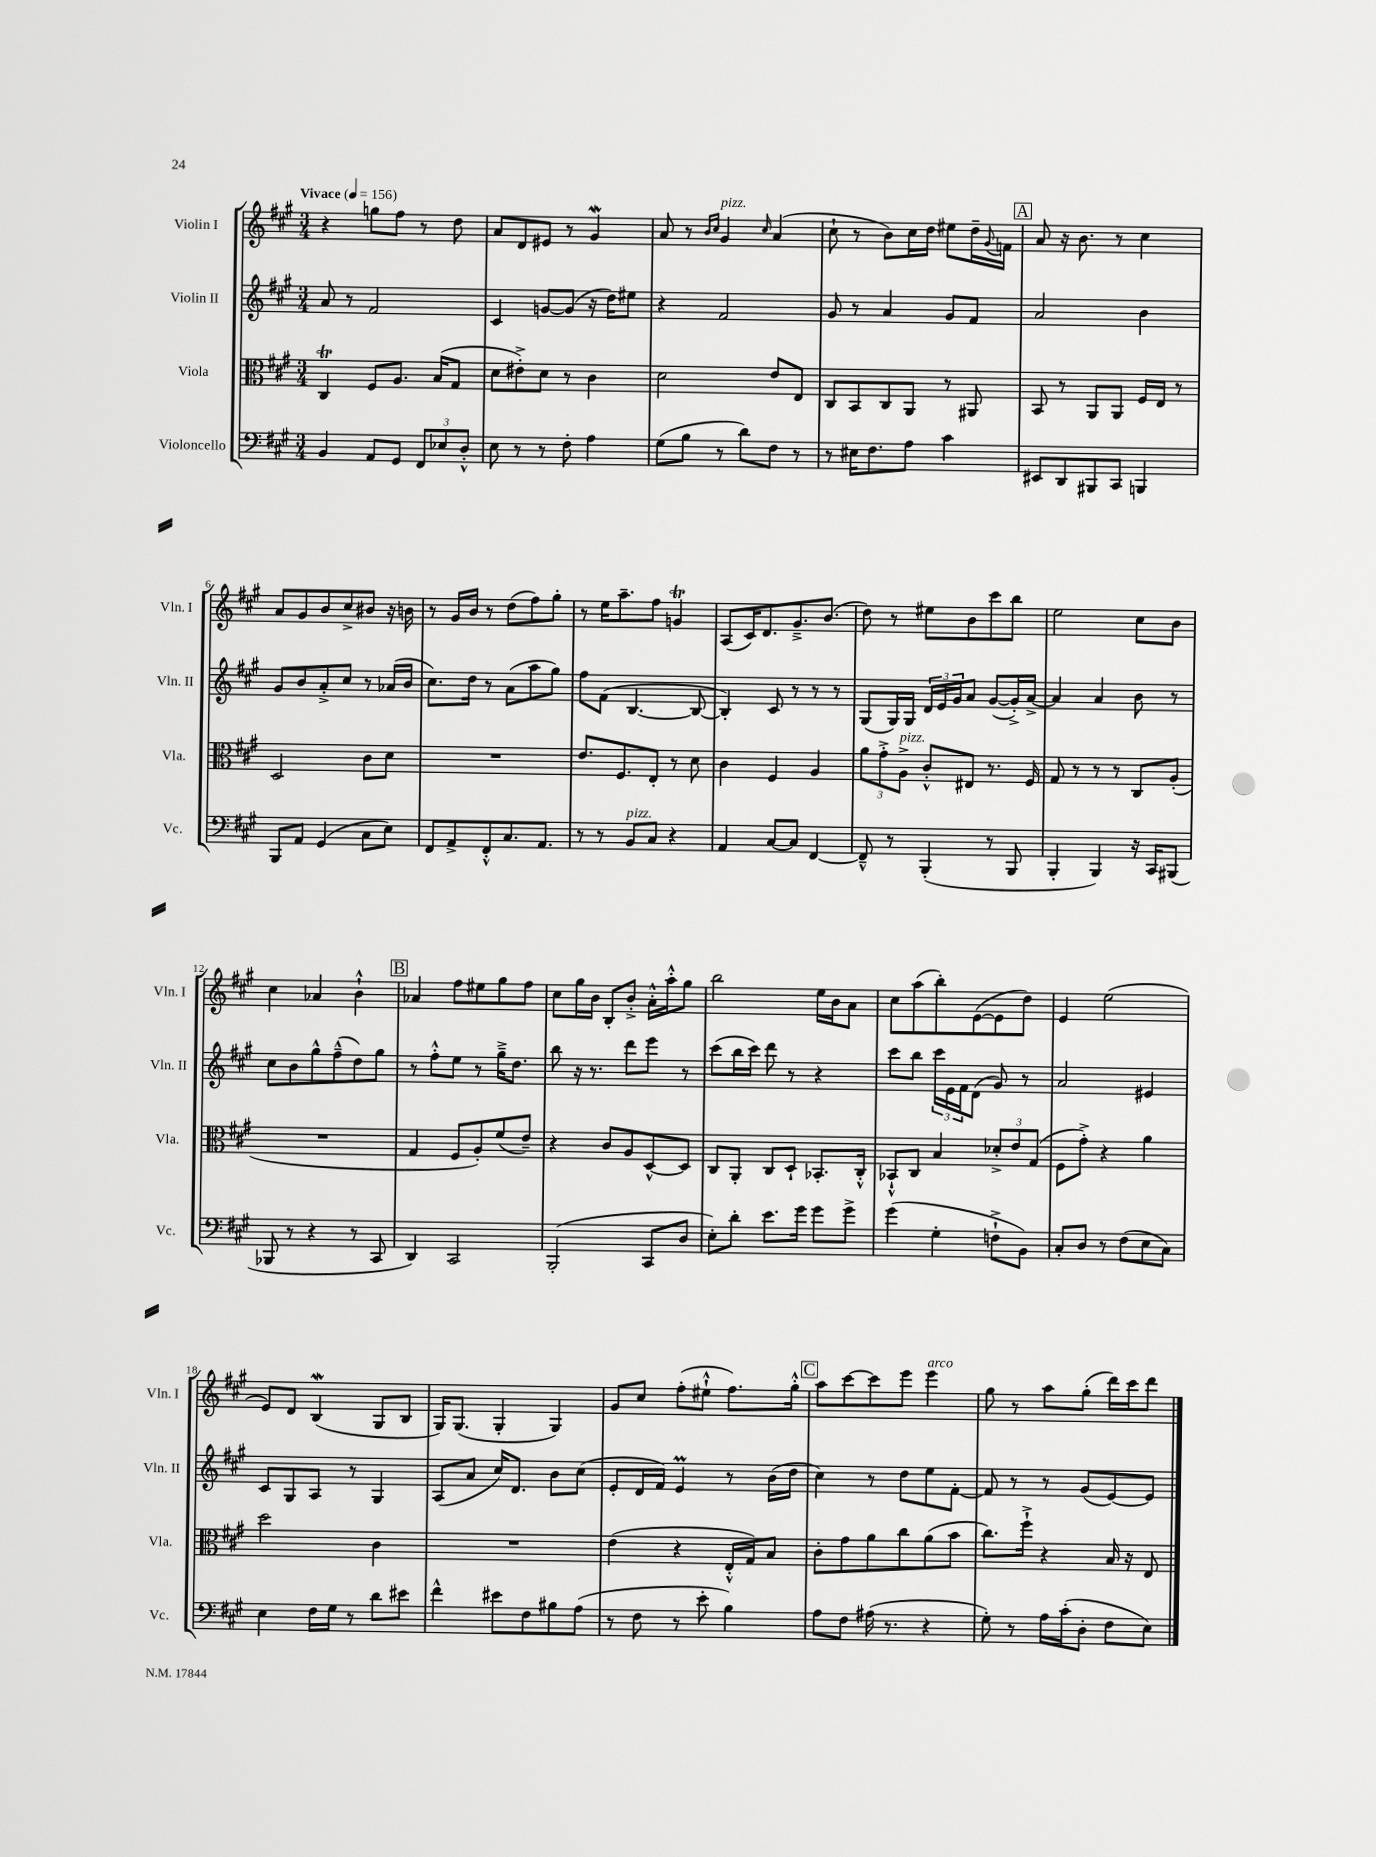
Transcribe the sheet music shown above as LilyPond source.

<<
\new StaffGroup <<
\new Staff = "s0" \with { instrumentName = "Violin I" shortInstrumentName = "Vln. I" } {
    \clef treble \key a \major \numericTimeSignature \time 3/4 \tempo "Vivace" 4 = 156
    r4 g''8 fis''8 r8 d''8 |
    a'8 d'8 eis'8 r8 gis'4\mordent |
    a'8 r8 \grace { b'16 cis''16 } gis'4^\markup { \italic "pizz." } \grace { cis''16 } a'4( |
    cis''8-! r8 b'8) cis''16 d''16 eis''8 d''16-- \appoggiatura { gis'8 } f'16 |
    \mark \markup { \box "A" } a'8 r16 b'8. r8 cis''4 |
    a'8 gis'8 b'8 cis''8-> bis'8 r16 b'16 |
    r8 gis'16 b'16 r8 d''8( fis''8) gis''8-. |
    r8 e''16 a''8.-- fis''8 g'4\trill |
    a8( cis'16) d'8. gis'8.---> b'8.( |
    d''8) r8 eis''8 b'8 cis'''8 b''8 |
    e''2 cis''8 b'8 |
    cis''4 aes'4 b'4-!-^ |
    \mark \markup { \box "B" } aes'4 fis''8 eis''8 gis''8 fis''8 |
    cis''8 gis''16 b'16 b8-. b'8-.-> a'16-.-^ a''16-.-^ gis''8 |
    b''2 e''16 b'16 a'8 |
    cis''8 a''8( b''8-.) e'8~( e'8 d''8) |
    e'4 e''2( |
    e'8) d'8 b4\mordent( gis8 b8 |
    gis16) gis8.( gis4-. gis4) |
    gis'8 cis''8 fis''8-.( eis''8-!-^ fis''8.) gis''16-.-^ |
    \mark \markup { \box "C" } a''8 cis'''8~ cis'''8 e'''8 e'''4^\markup { \italic "arco" } |
    gis''8 r8 a''8 gis''8-.( d'''16) cis'''16 d'''8 \bar "|." |
}
\new Staff = "s1" \with { instrumentName = "Violin II" shortInstrumentName = "Vln. II" } {
    \clef treble \key a \major \numericTimeSignature \time 3/4
    a'8 r8 fis'2 |
    cis'4 g'8~ g'8( r16 d''16) eis''8 |
    r4 fis'2 |
    gis'8 r8 a'4 gis'8 fis'8 |
    \mark \markup { \box "A" } a'2 b'4 |
    gis'8 b'8 a'8-.-> cis''8 r8 aes'16( b'16 |
    cis''8.) d''16 r8 a'8( a''8 gis''8) |
    fis''8 fis'8( b4.~ b8~ |
    b4-.) cis'8 r8 r8 r8 |
    gis8( gis16) gis16 \tuplet 3/2 { d'16 e'16 gis'16 } a'8 gis'8~( gis'16-.->) a'16~-> |
    a'4 a'4 b'8 r8 |
    cis''8 b'8 gis''8-^ fis''8---^( d''8) gis''8 |
    \mark \markup { \box "B" } r8 fis''8-.-^ e''8 r8 gis''16---> d''8. |
    b''8 r16 r8. d'''8 e'''8 r8 |
    cis'''8( b''16 cis'''16) d'''8 r8 r4 |
    cis'''8 b''8 \tuplet 3/2 { cis'''16 e'16 fis'16 } d'8( gis'8) r8 |
    a'2 eis'4 |
    cis'8 gis8 a8 r8 gis4 |
    a8( a'8 cis''16) d'8. b'8 cis''8( |
    e'8-. d'16 fis'16) e'4\prall r8 b'16( d''16 |
    \mark \markup { \box "C" } cis''4) r8 d''8 e''8 fis'8~-. |
    fis'8 r8 r8 gis'8( e'8~) e'8 \bar "|." |
}
\new Staff = "s2" \with { instrumentName = "Viola" shortInstrumentName = "Vla." } {
    \clef alto \key a \major \numericTimeSignature \time 3/4
    cis4\trill fis8 a8. b16( gis8 |
    d'8 eis'8-.->) d'8 r8 cis'4 |
    d'2 e'8 e8 |
    cis8 b,8 cis8 a,8 r8 ais,8 |
    \mark \markup { \box "A" } b,8 r8 a,8 a,8 fis16 e16 r8 |
    d2 cis'8 d'8 |
    R2. |
    e'8. fis8. e8-. r8 d'8 |
    cis'4 fis4 a4 |
    \tuplet 3/2 { a'8 gis'8-.-> a8->^\markup { \italic "pizz." } } cis'8-.-^ eis8 r8. fis16 |
    gis8 r8 r8 r8 cis8 a8-.( |
    R2. |
    \mark \markup { \box "B" } gis4 fis8 a8-.) fis'8( e'8--) |
    r4 cis'8 a8 d8~-^ d8 |
    cis8 a,8-. cis8 d8-! bes,8.-. cis16-.-^ |
    bes,8-!-^ cis8 b4 \tuplet 3/2 { des'8-.-> e'8 gis8( } |
    fis8 gis'8-.->) r4 a'4 |
    d''2 cis'4 |
    R2. |
    e'4( r4 e16-.-^ gis16) b8 |
    \mark \markup { \box "C" } cis'8-. gis'8 a'8 cis''8 a'8( b'8 |
    cis''8.) fis''16-!-> r4 b16 r16 e8 \bar "|." |
}
\new Staff = "s3" \with { instrumentName = "Violoncello" shortInstrumentName = "Vc." } {
    \clef bass \key a \major \numericTimeSignature \time 3/4
    b,4 a,8 gis,8 \tuplet 3/2 { fis,8 ees8 d8-.-^ } |
    e8 r8 r8 fis8-. a4 |
    gis8( b8 r8 d'8) fis8 r8 |
    r8 eis16 fis8. a8 cis'4 |
    \mark \markup { \box "A" } eis,8 d,8 bis,,8 cis,8 b,,4 |
    b,,8 a,8 gis,4( cis8 e8) |
    fis,8 a,8-> fis,8-.-^ cis8. a,8. |
    r8 r8 b,8^\markup { \italic "pizz." } cis8 r4 |
    a,4 cis8~ cis8 fis,4~ |
    fis,8---^ r8 b,,4-.( r8 b,,8 |
    b,,4-. b,,4) r16 cis,16 bis,,8( |
    bes,,8 r8 r4 r8 cis,8 |
    \mark \markup { \box "B" } d,4) cis,2 |
    b,,2-.( cis,8 d8 |
    e8-.) d'8-. e'8. gis'16 gis'8 gis'8-> |
    gis'4( gis4-. f8-!-> b,8) |
    cis8-. d8 r8 fis8( e8 cis8) |
    e4 fis16 gis16 r8 d'8 eis'8 |
    fis'4-^ eis'8 fis8 bis8 a8( |
    r8 fis8 r8 e'8-. b4) |
    \mark \markup { \box "C" } a8 fis8 ais16( r8. r4 |
    gis8-.) r8 a16 cis'16-.( d8-. fis8 e8) \bar "|." |
}
>>
>>
